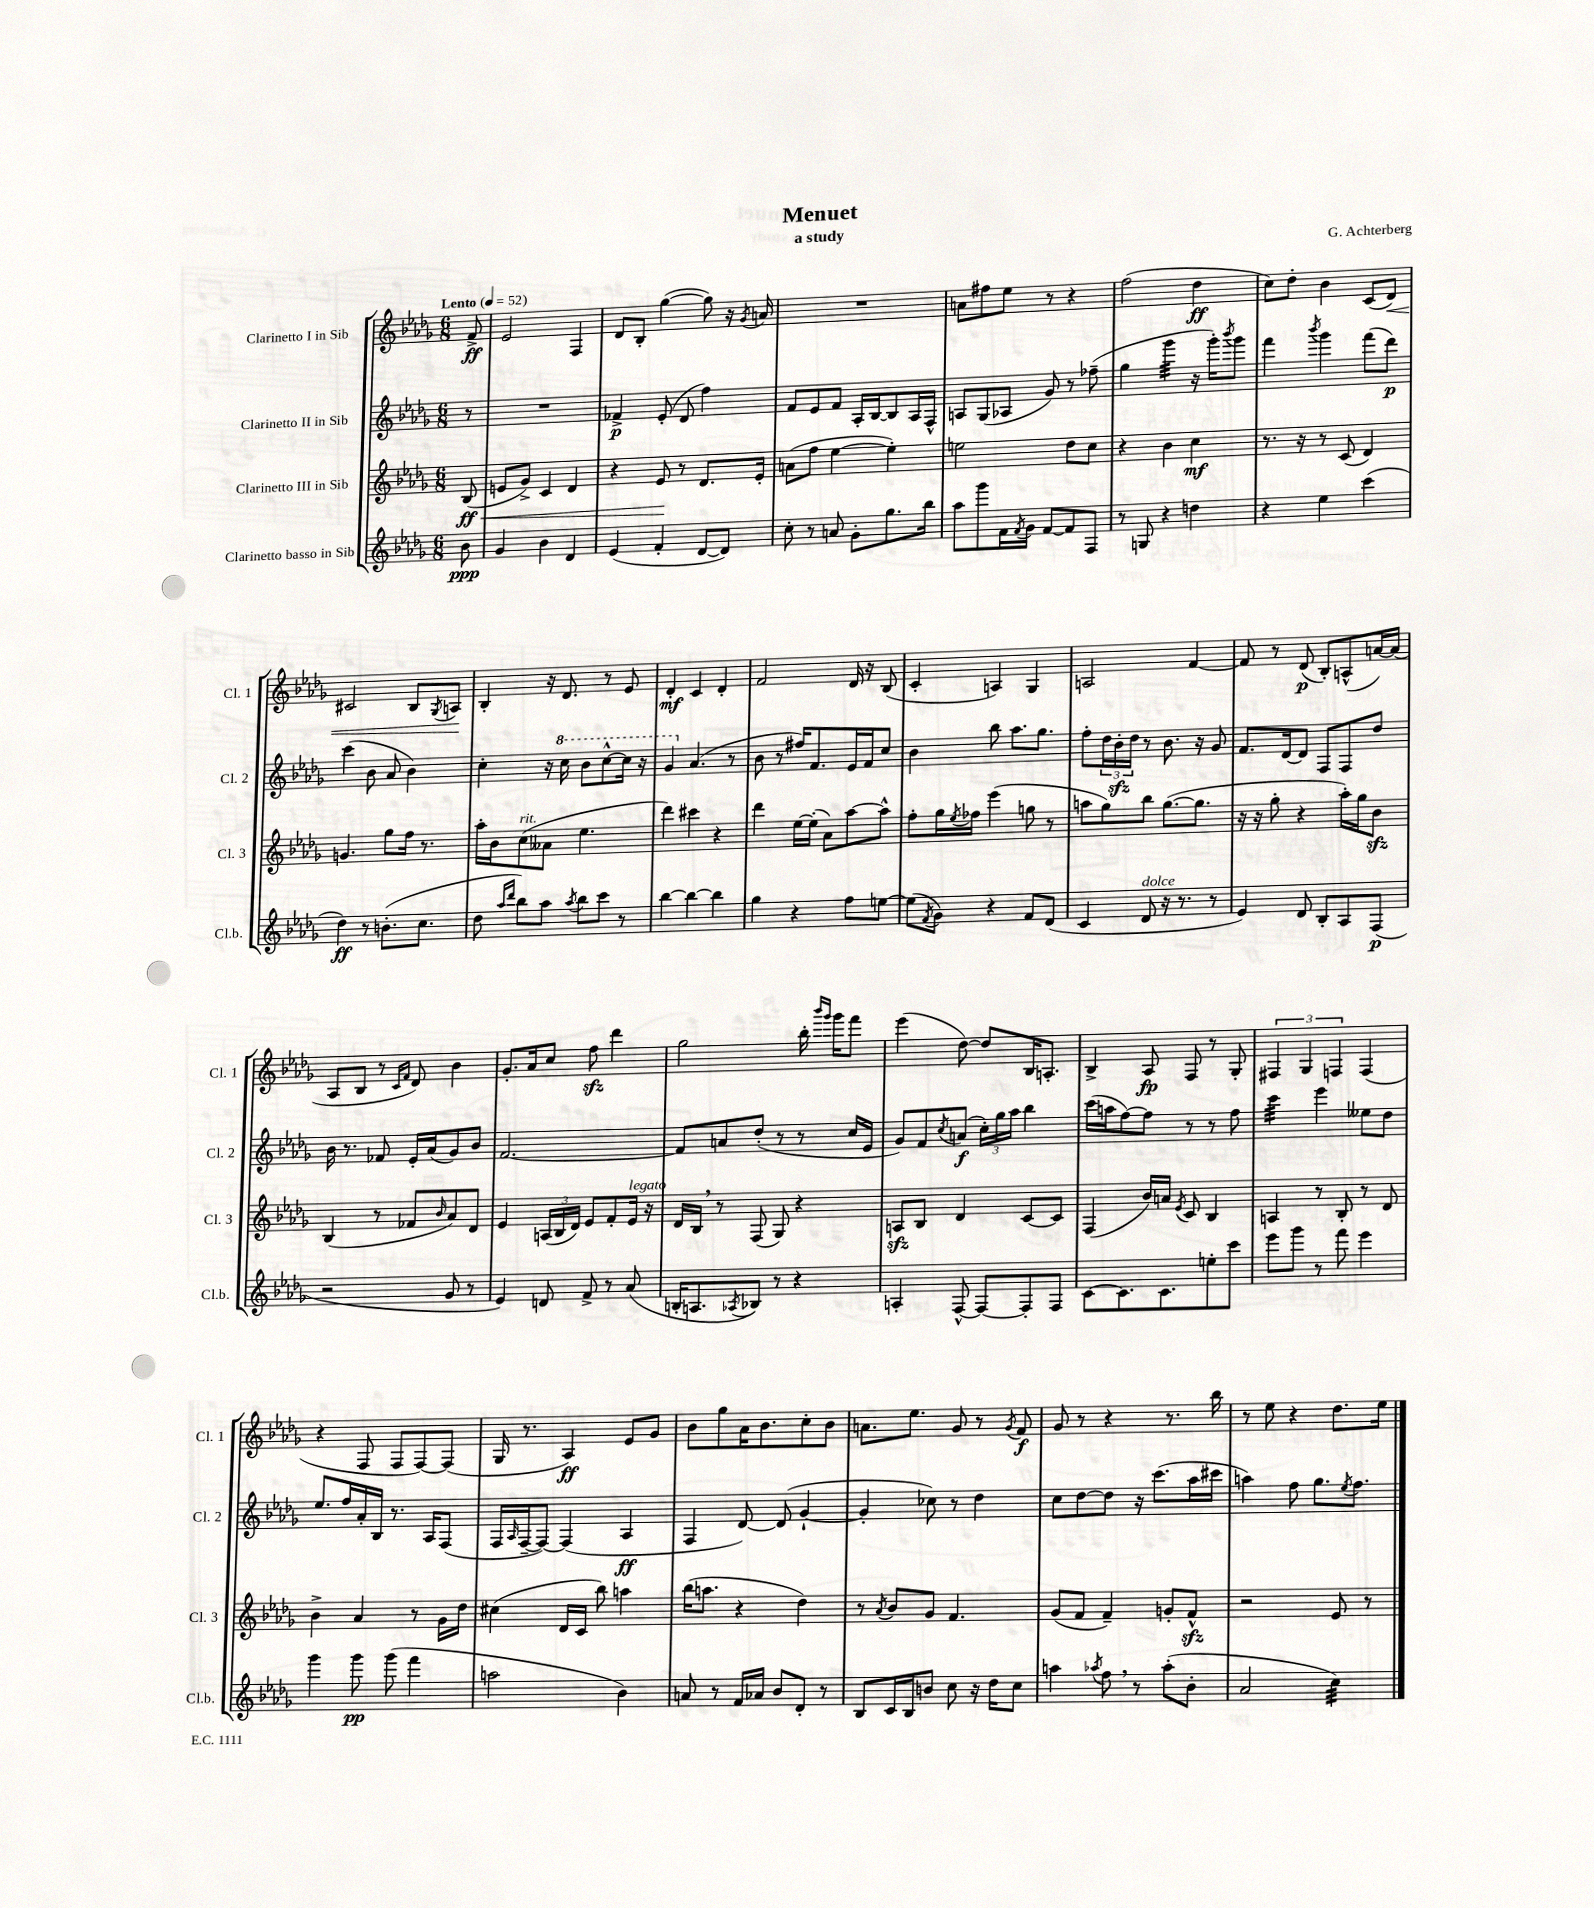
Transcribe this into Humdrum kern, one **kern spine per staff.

**kern	**kern	**kern	**kern
*staff4	*staff3	*staff2	*staff1
*clefG2	*clefG2	*clefG2	*clefG2
*k[b-e-a-d-g-]	*k[b-e-a-d-g-]	*k[b-e-a-d-g-]	*k[b-e-a-d-g-]
*M6/8	*M6/8	*M6/8	*M6/8
*MM52	*MM52	*MM52	*MM52
8b-	(8B-	8r	8f^
=	=	=	=
4g-	8e	2.r	2e-
.	8g-^)	.	.
4b-	4c	.	.
4d-	4d-	.	4F
=	=	=	=
(4e-	4r	4f-^	8d-
.	.	.	8B-'
4f'	8e-	(8e-'	([4gg-
.	8r	8d-	.
[8d-	8.d-	4ff)	8gg-])
8d-])	.	.	16r
.	.	.	8qg-
.	16e-'	.	16a
=	=	=	=
8cc'	(8a	8f	2.r
8r	8ff	8e-	.
8a	[4ee-	8f	.
8g-'	.	16A-'	.
.	.	[16B-	.
8.gg-	4ee-'])	8B-]	.
.	.	16A-	.
16bb-	.	16F^^	.
=	=	=	=
8aa-	2ee	8A	8a
8ggg-	.	(8G-	8ff#
16f	.	8A-	8ee-
8qf	.	.	.
16g-	.	.	.
[8f	.	8g-)	8r
8f]	8dd-	8r	4r
8F	8cc	(8ff-~	.
=	=	=	=
8r	4r	4gg-	(2ff
8G	.	.	.
4r	4b-	4ggg-	.
4dd	4cc	16r	4dd-
.	.	16ggg-')	.
.	.	8qbbb-	.
.	.	8ggg-	.
=	=	=	=
4r	8.r	4fff	8cc)
.	.	.	8dd-'
.	16r	.	.
.	.	8qbbb-	.
4ee-	8r	4ggg-	4b-
.	(8c	.	.
(4ccc	4d-)	(8fff	(8c
.	.	8ddd-)	8d-)
=	=	=	=
4dd-)	4.g	(4ccc	2c#
8r	.	8b-	.
(8.b'	8gg-	8a-	.
.	16ff	4b-)	8B-
8.cc	8.r	.	.
.	.	.	8qG-
.	.	.	8A
=	=	=	=
8dd-	16aa-'	4cc'	4B-'
.	16b-	.	.
16qqaa-	.	.	.
16qqddd-	.	.	.
8bb-)	(8cc	.	.
8aa-	8a--	16r	16r
.	.	16ccc	8.d-
8qaa-	.	.	.
8bb-	4.ee-	8bb-	.
8ccc	.	[8ccc^^	8r
8r	.	16ccc]	8e-
.	.	16r	.
=	=	=	=
[4bb-	4ddd-)	4gg-	4d-'
4bb-_	4ccc#	(4.a-	4c
4bb-]	4r	.	4d-'
.	.	8r	.
=	=	=	=
4gg-	4ddd-	8b-	2f
.	.	8r	.
4r	[16ee-	16ff#)	.
.	(16ee-']	8.f	.
.	8a-)	.	.
8ff	[8aa-	16e-	16d-
.	.	16f	16r
[8ee	8aa-^^]	8cc	(8B-
=	=	=	=
(8ee]	8ff'	4b-	4c'
8qf	.	.	.
8g-)	16gg-	.	.
.	8qee-	.	.
.	16ff-	.	.
4r	(4eee-	8bb-	4A)
.	.	8.aa-	.
8f	8gg	.	4G-
.	.	8.gg-	.
(8d-	8r	.	.
=	=	=	=
4c	8aa	8ff'	2A
.	8gg-)	24dd-	.
.	.	24b-'	.
.	.	24dd-	.
8d-	8bb-	8r	.
16r	([8.gg-	8.b-	.
8.r	.	.	.
.	.	.	[4f
.	8.gg-]	16r	.
8r	.	8g-	.
=	=	=	=
4e-)	16r	8.f	8f]
.	16r	.	.
.	8gg-'	.	8r
.	.	[16d-	.
8d-	4r	8d-]	(8d-
8B-'	.	8F	8B-')
8A-	16aa-')	8F	(8A^^
.	16gg-	.	.
(8F	8b-	8dd-	[16a)
.	.	.	(16a]
=	=	=	=
2r	(4B-	16b-	8A-
.	.	8.r	.
.	.	.	8B-
.	8r	8f-	8r
.	.	.	16qqc
.	.	.	16qqf
.	8f-	16e-'	8d-)
.	.	(16a-	.
.	16qqb-	.	.
8g-	8a-)	8g-)	4b-
8r	8d-	8b-	.
=	=	=	=
4e-)	4e-	[2.f	8.g-'
.	.	.	16a-
8d	(24A	.	8cc
.	24B-	.	.
.	24d-)	.	.
8f^	8e-	.	8ff
8r	8f'	.	4ddd-
(8a-	16e-	.	.
.	16r	.	.
=	=	=	=
16B'	16d-	8f]	2gg-
8.A	16B-	.	.
.	8r	8a	.
8qA-	.	.	.
8B-)	(8F	(8dd-'	.
8r	8G-)	8r	.
4r	4r	8r	16bb-'
.	.	.	16qqbbb-
.	.	.	16qqggg-
.	.	.	16ggg-
.	.	16cc	8fff
.	.	16e-	.
=	=	=	=
4A'	8A	8g-)	(4eee-
.	8B-	8f	.
.	.	8qcc	.
[8F^^	4d-	(8a	[8dd-)
8F_	.	24cc')	8dd-]
.	.	24gg-	.
.	.	24aa-	.
8F']	[8c	4bb-	16B-
.	.	.	8.A'
8F	8c]	.	.
=	=	=	=
[8c	(4F	(16ccc	4B-^
.	.	16aa	.
8.c]	.	[8ff)	.
.	16b-)	8ff]	8A-
8.c	16a	.	.
.	8qe-	.	.
.	8c	8r	8F
8ee'	4B-	8r	8r
8ccc	.	8ff	8G-'
=	=	=	=
8eee-	4A	4ccc	6F#
8ggg-	.	.	.
.	.	.	6G-
8r	8r	4eee-	.
.	.	.	6F
8fff	8B-'	.	.
4eee-	8r	8ee--	(4F
.	8d-	8dd-	.
=	=	=	=
4ggg-	4b-^	8.ee-	4r
.	.	16ff	.
8ggg-	4a-	16a-'	8F
.	.	16B-	.
(8ggg-	.	8.r	8F
4fff	8r	.	[8F)
.	.	16A-	.
.	16g-	(8F	(8F]
.	16dd-	.	.
=	=	=	=
2aa	(4cc#	16F	16G-
.	.	16qqA-	.
.	.	[16F~	8.r
.	.	8F_)	.
.	16d-	(4F]	4A-)
.	16c	.	.
.	8bb-)	.	.
4b-)	4aa	4A-	8e-
.	.	.	8g-
=	=	=	=
8a	(16bb-	4F	8b-
.	8.aa	.	.
8r	.	.	8gg-
16f	4r	[8d-)	16a-
16a-	.	.	8.b-
8b-	.	(8d-]	.
8d-'	4dd-)	[4g-`	8cc'
8r	.	.	8b-
=	=	=	=
8B-	8r	4g-']	8.a
.	8qa-	.	.
16c	8b-	.	.
16B-	.	.	8.ee-
8b	8g-	8cc-)	.
8cc	4.f	8r	8g-
16r	.	4dd-	8r
16dd-	.	.	.
.	.	.	8qg-
8cc	.	.	8f
=	=	=	=
4aa	(8g-	8cc	8g-
.	8f	[8dd-	8r
8qaa-	.	.	.
8ff	4f~)	8dd-]	4r
8r	.	16r	.
.	.	(8.ccc	.
(8aa-'	8g'	.	8.r
8b-'	8f^^	16aa-	.
.	.	16ccc#	16bb-
=	=	=	=
2a-	2r	4aa)	8r
.	.	.	8ee-
.	.	8ff	4r
.	.	8.gg-	.
4cc)	8e-	.	8.dd-
.	.	8qee-	.
.	.	8.ff	.
.	8r	.	.
.	.	.	16ee-
==	==	==	==
*-	*-	*-	*-
